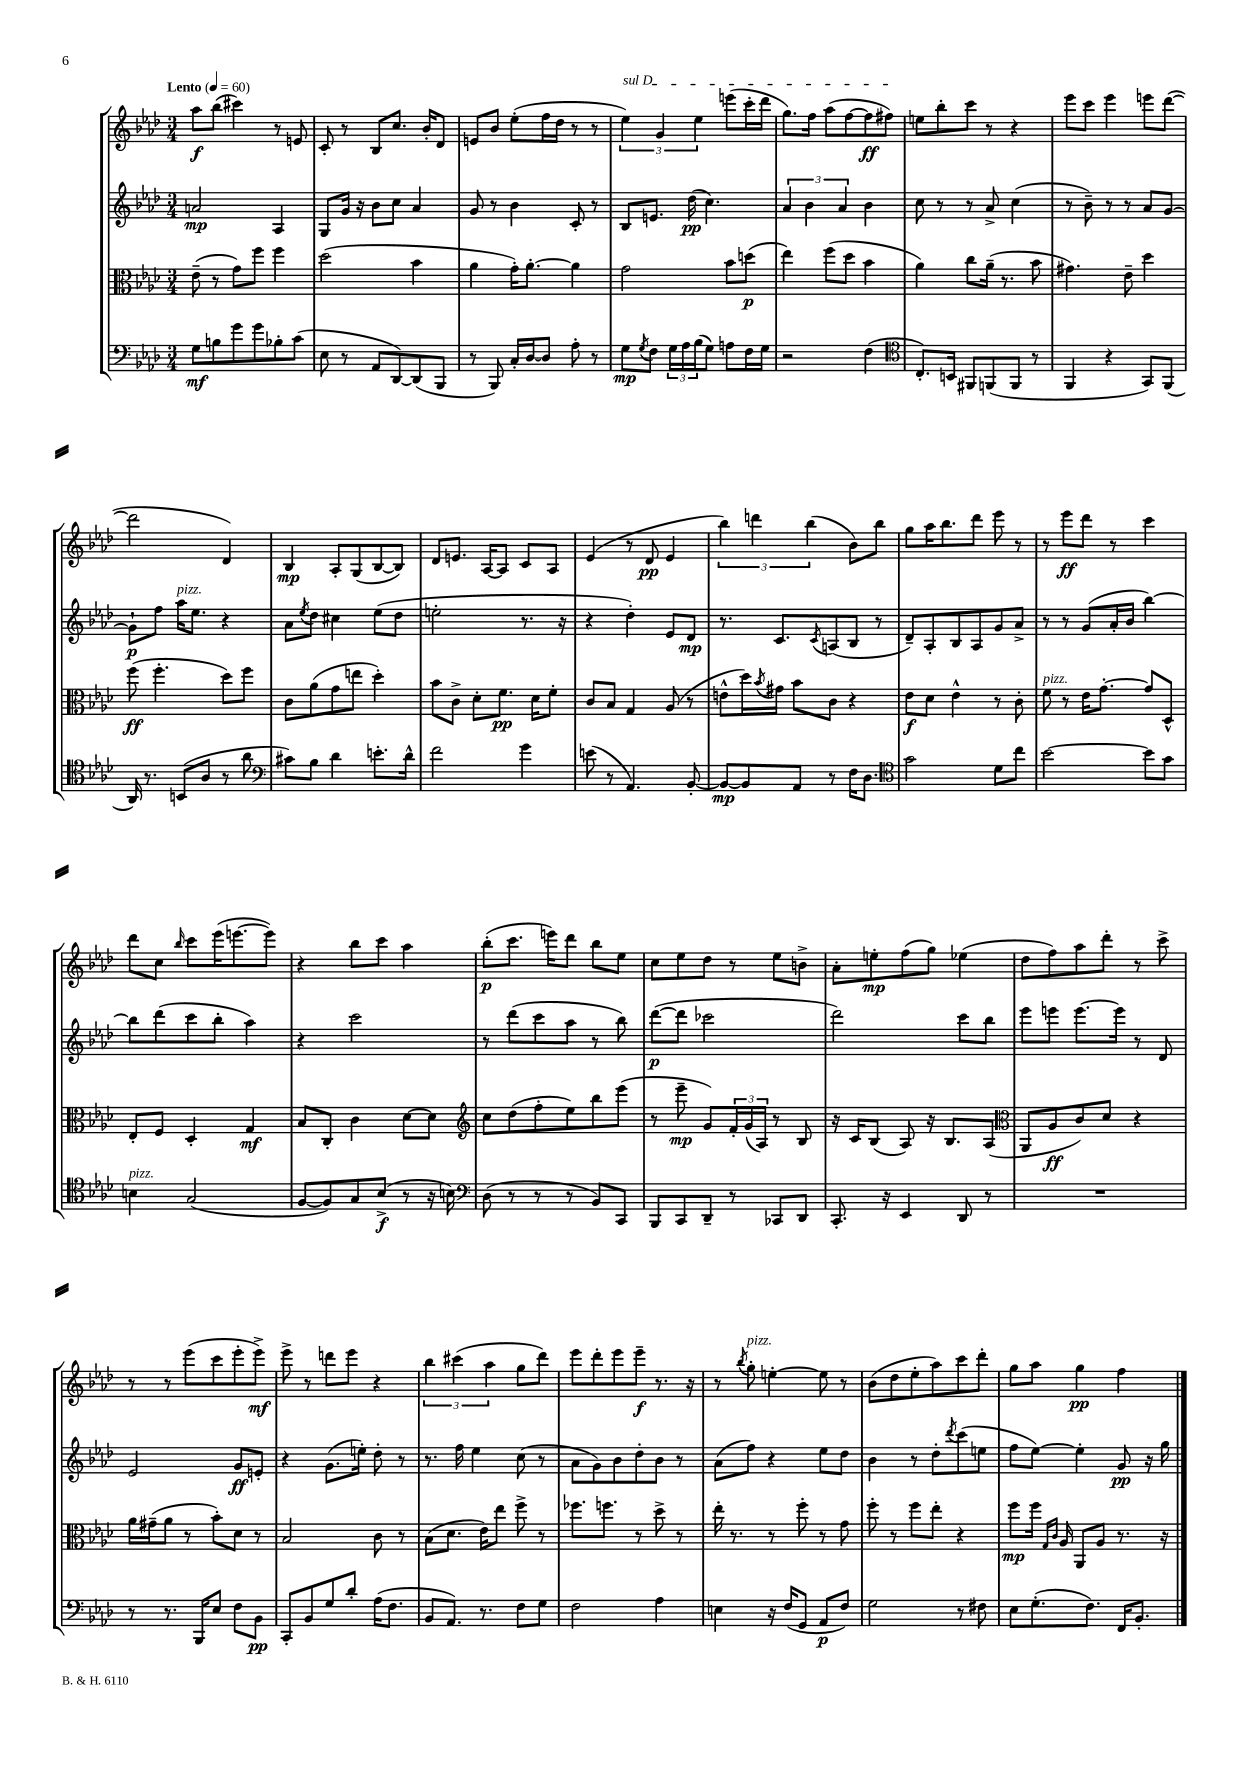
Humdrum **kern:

**kern	**kern	**kern	**kern
*staff4	*staff3	*staff2	*staff1
*clefF4	*clefC3	*clefG2	*clefG2
*k[b-e-a-d-]	*k[b-e-a-d-]	*k[b-e-a-d-]	*k[b-e-a-d-]
*M3/4	*M3/4	*M3/4	*M3/4
*MM60	*MM60	*MM60	*MM60
8G	(8e-~	2a	8aa-
8B	8r	.	(8bb-
8g	8g)	.	4ccc#)
8g	8ff	.	.
8B-'	4ff	4A-	8r
(8c	.	.	8e
=	=	=	=
8E-	(2dd-	8G	8c'
8r	.	16g	8r
.	.	16r	.
8AA-	.	8b-	8B-
[8DD-)	.	8cc	8.cc
(8DD-]	4b-	4a-	.
.	.	.	16b-'
8BBB-	.	.	8d-
=	=	=	=
8r	4a-	8g	8e
8BBB-)	.	8r	8b-
16C'	16g')	4b-	(8ee-'
[16D-	[8.a-'	.	.
8D-]	.	.	16ff
.	.	.	16dd-
8A-'	4a-]	8c'	8r
8r	.	8r	8r
=	=	=	=
8G	2g	8B-	6ee-)
8qG	.	.	.
8F	.	8.e	.
.	.	.	6g
24G	.	.	.
24A-	.	.	.
.	.	(16dd-	.
(24B-	.	.	6ee-
8G)	.	4.cc)	.
8A	8b-	.	(8eee
16F	(8dd	.	16ccc'
16G	.	.	16ddd-
=	=	=	=
2r	4ee-)	6a-	8.gg)
.	.	6b-	.
.	.	.	16ff
.	(8ff	.	(8aa-
.	.	6a-	.
.	8dd-	.	[8ff
(4F	4b-	4b-	8ff]
.	.	.	8ff#)
=	=	=	=
*clefC4	*	*	*
8.C')	4a-)	8cc	8ee
.	.	8r	8bb-'
16BB	.	.	.
8FF#	8cc	8r	8ccc
(8FF	(16a-~	8a-^	8r
.	8.r	.	.
8FF	.	(4cc	4r
8r	8b-	.	.
=	=	=	=
4FF	4.g#)	8r	8eee-
.	.	8b-~)	8ccc
4r	.	8r	4eee-
.	8e-~	8r	.
8GG)	4dd-	8a-	8eee
(8FF	.	[8g	([8ddd-
=	=	=	=
16AA-)	(8ff	8g`]	2ddd-]
8.r	.	.	.
.	4.ff'	8ff	.
(8BB	.	16aa-	.
.	.	8.ee-	.
8A-	.	.	.
8r	8dd-)	4r	4d-)
8a-	8ff	.	.
=	=	=	=
*clefF4	*	*	*
8c#)	8c	8a-	4B-
.	.	8qee-	.
8B-	(8a-	8dd-	.
4d-	8g	4cc#	8A-'
.	8ee	.	(8G
8.e'	4dd-')	(8ee-	[8B-
.	.	8dd-	8B-])
16d-^^	.	.	.
=	=	=	=
2f	8b-	2ee'	8d-
.	8c^	.	8.e
.	8d-'	.	.
.	.	.	[16A-
.	8.f	.	8A-]
4g	.	8.r	8c
.	16d-	.	.
.	8f'	.	8A-
.	.	16r	.
=	=	=	=
(8e	8c	4r	(4e-
8r	8B-	.	.
4.AA-)	4G	4dd-')	8r
.	.	.	8d-
.	(8A-	8e-	4e-
[8BB-'	8r	8d-	.
=	=	=	=
8BB-_	8e^^	8.r	6bb-)
8BB-]	16dd-)	.	.
.	.	.	6ddd
.	8qb-	.	.
.	16g#	8.c	.
8AA-	8b-	.	.
.	.	.	(6bb-
.	.	8qc	.
8r	8c	(8A	.
16F	4r	8B-	8b-)
8.D-	.	.	.
.	.	8r	8bb-
=	=	=	=
*clefC4	*	*	*
2g	8e-	8d-~)	8gg
.	8d-	8A-'	16aa-
.	.	.	8.bb-
.	4e-^^	8B-	.
.	.	8A-	8ddd-
8d-	8r	8g	8eee-
8cc	8c'	8a-^	8r
=	=	=	=
[2b-	8f	8r	8r
.	8r	8r	8eee-
.	16e-	(8g	8ddd-
.	[8.g'	.	.
.	.	16a-'	8r
.	.	16b-	.
8b-]	8g]	[4bb-)	4ccc
8g	8D-^^	.	.
=	=	=	=
4B	8E-'	8bb-]	8ddd-
.	8F	(8ddd-	8cc
.	.	.	16qqbb-
(2G	4D-'	8ccc	8ccc
.	.	8bb-'	(16eee-
.	.	.	[8.eee
.	4G	4aa-)	.
.	.	.	8eee])
=	=	=	=
[8F	8B-	4r	4r
8F])	8C'	.	.
8G	4c	2ccc	8bb-
(8B-^	.	.	8ccc
8r	[8d-	.	4aa-
16r	8d-]	.	.
16B)	.	.	.
=	=	=	=
*clefF4	*clefG2	*	*
(8D-	8cc	8r	(8bb-'
8r	(8dd-	(8ddd-	8.ccc
8r	8ff'	8ccc	.
.	.	.	16eee)
8r	8ee-)	8aa-	8ddd-
8BB-)	8bb-	8r	8bb-
8CC	(8eee-	8bb-)	8ee-
=	=	=	=
8BBB-	8r	([8ddd-	8cc
8CC	8eee-~	8ddd-]	8ee-
8DD-~	8g)	2ccc-	8dd-
8r	24f'	.	8r
.	(24g	.	.
.	24A-)	.	.
8CC-	8r	.	8ee-
8DD-	8B-	.	8b^
=	=	=	=
8.CC'	16r	2ddd-)	8a-'
.	16c	.	.
.	(8B-	.	8ee'
16r	.	.	.
4EE-	8A-)	.	(8ff
.	16r	.	8gg)
.	8.B-	.	.
8DD-	.	8ccc	(4ee-
8r	(8A-	8bb-	.
=	=	=	=
*	*clefC3	*	*
2.r	8AA-	8eee-	8dd-
.	8A-	8eee	8ff)
.	8c)	[8.eee	8aa-
.	8d-	.	8ddd-'
.	.	16eee]	.
.	4r	8r	8r
.	.	8d-	8ccc^
=	=	=	=
8r	16a-	2e-	8r
.	(16g#~	.	.
8.r	8a-	.	8r
.	8r	.	(8eee-
16BBB-	.	.	.
8E-	8b-')	.	8ccc
8F	8d-	8g	8eee-'
8BB-	8r	8e'	8eee-^)
=	=	=	=
8CC'	2B-	4r	8eee-^
8BB-	.	.	8r
8G	.	(8.g	8ddd
8d-'	.	.	8eee-
.	.	16ee')	.
(16A-	8c	8dd-'	4r
8.F	.	.	.
.	8r	8r	.
=	=	=	=
8BB-	(8B-	8.r	6bb-
8.AA-)	8.d-	.	.
.	.	.	(6ccc#
.	.	16ff	.
.	.	4ee-	.
8.r	16e-)	.	.
.	.	.	6aa-
.	8ee-	.	.
8F	8ff^	(8cc	8gg
8G	8r	8r	8ddd-)
=	=	=	=
2F	8.ff-	8a-	8eee-
.	.	8g)	8ddd-'
.	8.ff	.	.
.	.	8b-	8eee-
.	8r	8dd-'	8eee-~
4A-	8dd-^	8b-	8.r
.	8r	8r	.
.	.	.	16r
=	=	=	=
4E	16ee-'	(8a-	8r
.	8.r	.	.
.	.	.	8qbb-
.	.	8ff)	8gg'
16r	8r	4r	[4ee'
(16F	.	.	.
8GG	8ff'	.	.
8AA-	8r	8ee-	8ee]
8F)	8g	8dd-	8r
=	=	=	=
2G	8ff'	4b-	(8b-
.	8r	.	8dd-
.	8ff	8r	8ee-'
.	8ee-'	8dd-'	8aa-)
.	.	8qddd-	.
8r	4r	(8ccc	8ccc
8F#	.	8ee	8ddd-'
=	=	=	=
8E-	8ff	8ff	8gg
(8.G'	16ff	[8ee-)	8aa-
.	16qqG	.	.
.	16qqc	.	.
.	16A-	.	.
.	8AA-	4ee-']	4gg
8.F)	.	.	.
.	8A-	.	.
16FF	8.r	8g	4ff
8.BB-'	.	.	.
.	.	16r	.
.	16r	16gg	.
==	==	==	==
*-	*-	*-	*-
